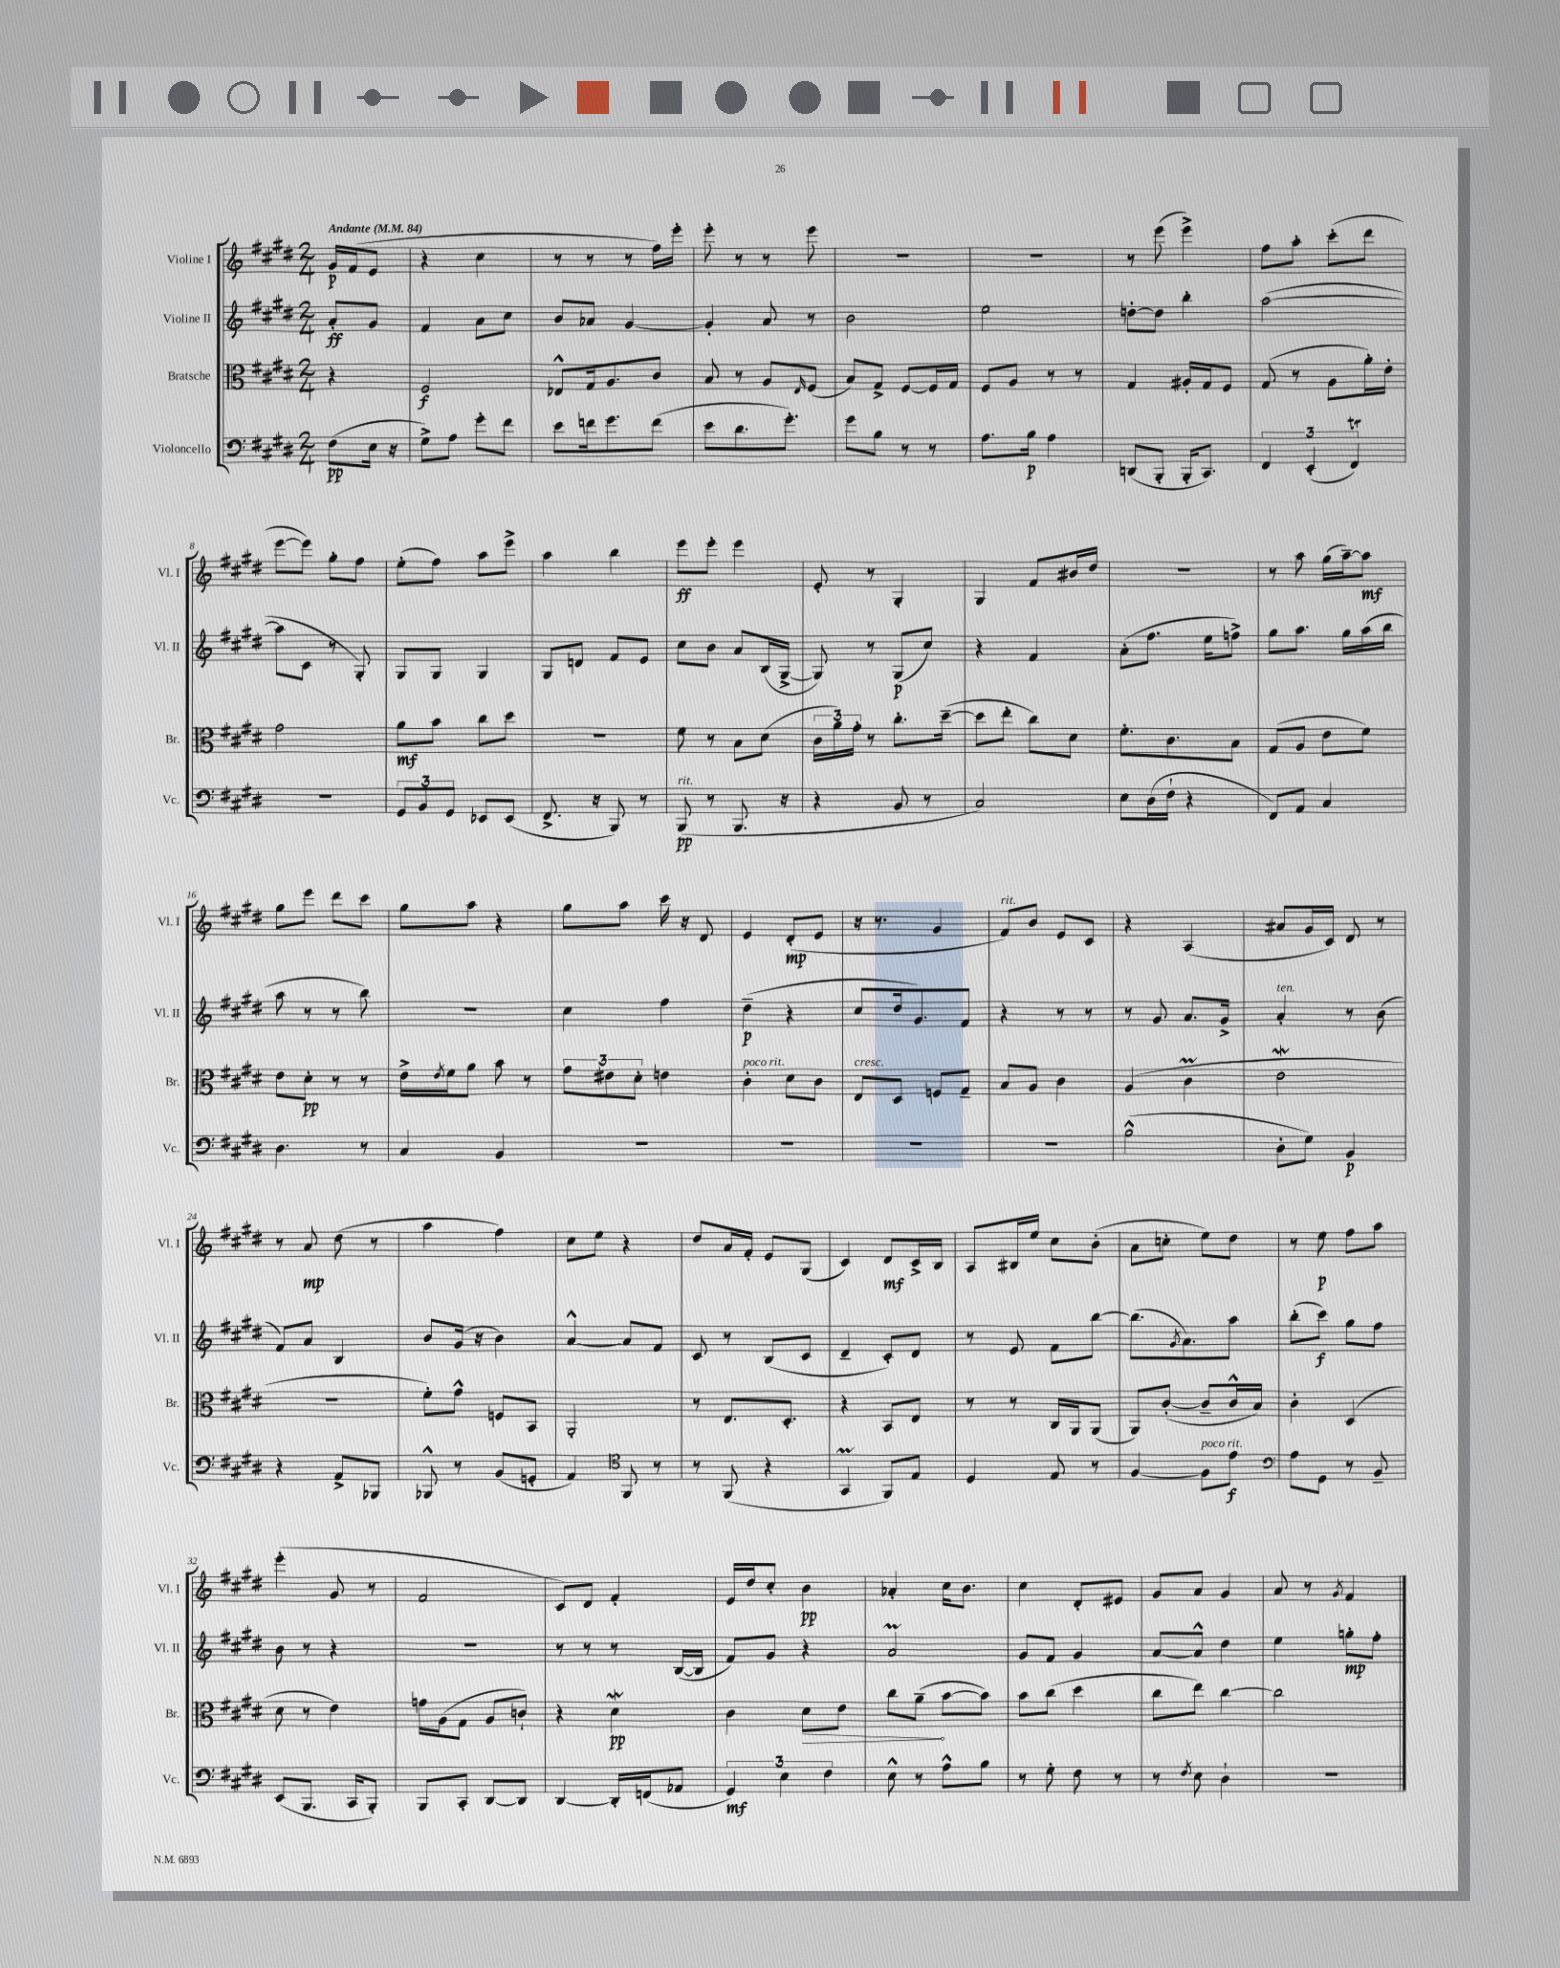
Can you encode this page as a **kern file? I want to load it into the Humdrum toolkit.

**kern	**kern	**kern	**kern
*staff4	*staff3	*staff2	*staff1
*clefF4	*clefC3	*clefG2	*clefG2
*k[f#c#g#d#]	*k[f#c#g#d#]	*k[f#c#g#d#]	*k[f#c#g#d#]
*M2/4	*M2/4	*M2/4	*M2/4
*MM84	*MM84	*MM84	*MM84
(8F#	4r	8a'	16g#
.	.	.	(16f#
16E	.	8g#	8e
16r	.	.	.
=	=	=	=
8G#^)	2F#	4f#	4r
8A	.	.	.
8g#'	.	8a	4cc#
8f#	.	8cc#	.
=	=	=	=
8e	8E-^^	8b	8r
16f	16G#	8a-	8r
8.g#	8.A	.	.
.	.	[4g#	8r
(8f	8c#	.	16ff#)
.	.	.	16eee'
=	=	=	=
8e	8B	4g#']	8eee'
8.d#	8r	.	8r
.	8A	8a	8r
8.g#')	.	.	.
.	16qqE	.	.
.	(8F#	8r	8eee
=	=	=	=
8g#	8B)	2b	2r
8B	8G#^	.	.
8r	[8F#	.	.
8r	16F#]	.	.
.	16G#	.	.
=	=	=	=
8.A	8F#	2ee	2r
.	8A	.	.
16B	.	.	.
4A	8r	.	.
.	8r	.	.
=	=	=	=
(8DD	4G#	[8dd'	8r
8BBB'	.	8dd]	(8eee
16BBB'	16A#'	4bb'	4eee^)
8.CC#)	16G#	.	.
.	8F#	.	.
=	=	=	=
6FF#	(8G#	([2aa	8ff#
.	8r	.	8aa'
(6EE'	.	.	.
.	8A	.	(8ccc#'
6FF#)	.	.	.
.	16a')	.	8ddd#
.	16e'	.	.
=	=	=	=
2r	2g#	8aa]	[8eee
.	.	8c#	8eee])
.	.	8r	8gg#'
.	.	8G#')	8ff#
=	=	=	=
12GG#	8a	8G#	(8ee'
12BB	.	.	.
.	8b	8G#	8ff#)
12GG#	.	.	.
8EE-	8cc#	4G#	8aa
(8EE-	8dd#	.	8eee^
=	=	=	=
8.FF#^	2r	8G#	4aa
.	.	8d	.
16r	.	.	.
8BBB)	.	8f#	4bb
8r	.	8e	.
=	=	=	=
(8BBB	8f#	8cc#	8eee
8r	8r	8b	8eee'
8.BBB	8B	8a	4eee
.	(8d#	(16B	.
16r	.	[16G#^	.
=	=	=	=
4r	24c#	8G#])	8e'
.	24a)	.	.
.	24g#'	.	.
.	8r	8r	8r
8BB	8.cc#'	(8G#	4G#'
8r	.	8cc#)	.
.	([16dd#~	.	.
=	=	=	=
2C#)	8dd#]	4r	4G#
.	8ee'	.	.
.	8cc#)	4f#	8f#
.	8d#	.	16b#
.	.	.	16dd#
=	=	=	=
8E	8.f#'	(8a'	2r
(16D#	.	8.ff#	.
16F#`	8.c#	.	.
4r	.	.	.
.	.	16ee	.
.	8B	8ff^)	.
=	=	=	=
8FF#)	(8G#	8gg#	8r
8AA	8A	8.aa	8aa
4C#	8e	.	(16gg#
.	.	16gg#	[16aa~)
.	8f#)	(16aa	8aa]
.	.	16bb	.
=	=	=	=
4.D#	8e	8aa	8gg#
.	8d#'	8r	8eee
.	8r	8r	8ddd#
8r	8r	8bb)	8ccc#
=	=	=	=
4C#	16e^	2r	8gg#
.	8qe	.	.
.	16f#	.	.
.	8a	.	8aa
4BB	8b	.	4r
.	8r	.	.
=	=	=	=
2r	12g#	4cc#	8gg#
.	12e#	.	.
.	.	.	8aa
.	12d#'	.	.
.	4e	4ff#	16ccc#
.	.	.	16r
.	.	.	8d#
=	=	=	=
2r	4c#'	(4dd#~	4e
.	8d#	4r	(8d#'
.	8c#	.	8e
=	=	=	=
2r	8E	8cc#	16r
.	.	.	8.r
.	8D#	16dd#	.
.	.	8.g#)	.
.	8F	.	4g#
.	8G#~	8f#	.
=	=	=	=
2r	8B	4r	8f#)
.	8A	.	8b
.	4c#	8r	8e
.	.	8r	8c#
=	=	=	=
(2B^^	(4A	8r	4r
.	.	8g#	.
.	4c#	8.a	(4A
.	.	16g#^	.
=	=	=	=
8D#'	2e	4a'	8a#
8G#)	.	.	16g#
.	.	.	16c#)
4BB	.	8r	8d#
.	.	(8b	8r
=	=	=	=
4r	2r	8f#)	8r
.	.	8a	8a
8AA^	.	4B	(8dd#
8BBB-	.	.	8r
=	=	=	=
8BBB-^^	8f#')	8b	4aa
8r	8g#^^	(16g#	.
.	.	16r	.
(8BB	8F	4b)	4ff#)
8GG'	8BB	.	.
=	=	=	=
4AA)	2AA'	[4a^^	8cc#
.	.	.	8ee
*clefC4	*	*	*
8FF#	.	8a]	4r
8r	.	8f#	.
=	=	=	=
8r	8r	8c#	8dd#
(8FF#	8.E	8r	16a
.	.	.	16f#'
4r	.	(8B	8e
.	8.D#'	.	.
.	.	8c#	(8G#
=	=	=	=
4GG#	4r	4d#~	4c#)
8FF#)	8BB	8c#')	8d#
8E	8E	8d#	16c#^
.	.	.	16B
=	=	=	=
4D#	8r	8r	8A
.	8r	8e	16B#
.	.	.	16ee
8E	16C#	8f#	8cc#
.	16AA	.	.
8r	(8AA	[8bb	(8b'
=	=	=	=
[4F#	8AA)	(8.bb]	8a
.	([8c#'	.	8cc'
.	.	8qg#	.
.	.	8.a)	.
8F#]	8c#~]	.	8ee)
8e	16c#^^	8aa	8dd#
.	16B)	.	.
=	=	=	=
*clefF4	*	*	*
8A	4c#'	(8bb'	8r
8GG#	.	8ccc#)	8ee
8r	(4D#	8gg#	8ff#
8BB~	.	8ff#	8aa
=	=	=	=
(8EE	8d#	8b	(4eee'
8.BBB	8r	8r	.
.	4e)	4r	8g#
16CC#	.	.	.
8BBB')	.	.	8r
=	=	=	=
8BBB	16g	2r	2f#
.	(16A	.	.
8CC#'	8G#	.	.
[8DD#	8A	.	.
8DD#]	8c`)	.	.
=	=	=	=
[4DD#	4r	8r	8c#)
.	.	8r	8d#
16DD#']	4d#	8r	4f#'
(16FF	.	.	.
8AA-	.	([16B	.
.	.	16B]	.
=	=	=	=
6GG#)	4c#	8f#)	16e
.	.	.	16dd#
.	.	8g#	8cc#'
6E	.	.	.
.	8d#	4r	4b
6F#	.	.	.
.	8e	.	.
=	=	=	=
8E^^	8cc#	2a	4a-'
8r	(8a~	.	.
8A^^	[8b	.	16cc#
.	.	.	8.b
8B	8b])	.	.
=	=	=	=
8r	8b	8g#	4cc#
8G#'	(8cc#	8f#	.
8F#	4dd#	4g#	8d#'
8r	.	.	8e#
=	=	=	=
8r	8cc#	[8a	8g#
8qF#	.	.	.
8E	8ee)	8a^^]	8a
4D#`	[4cc#	4dd#	4g#
=	=	=	=
2r	2cc#]	4ee	8a
.	.	.	8r
.	.	.	8qg#
.	.	8gg'	4f#
.	.	8ff#'	.
==	==	==	==
*-	*-	*-	*-
